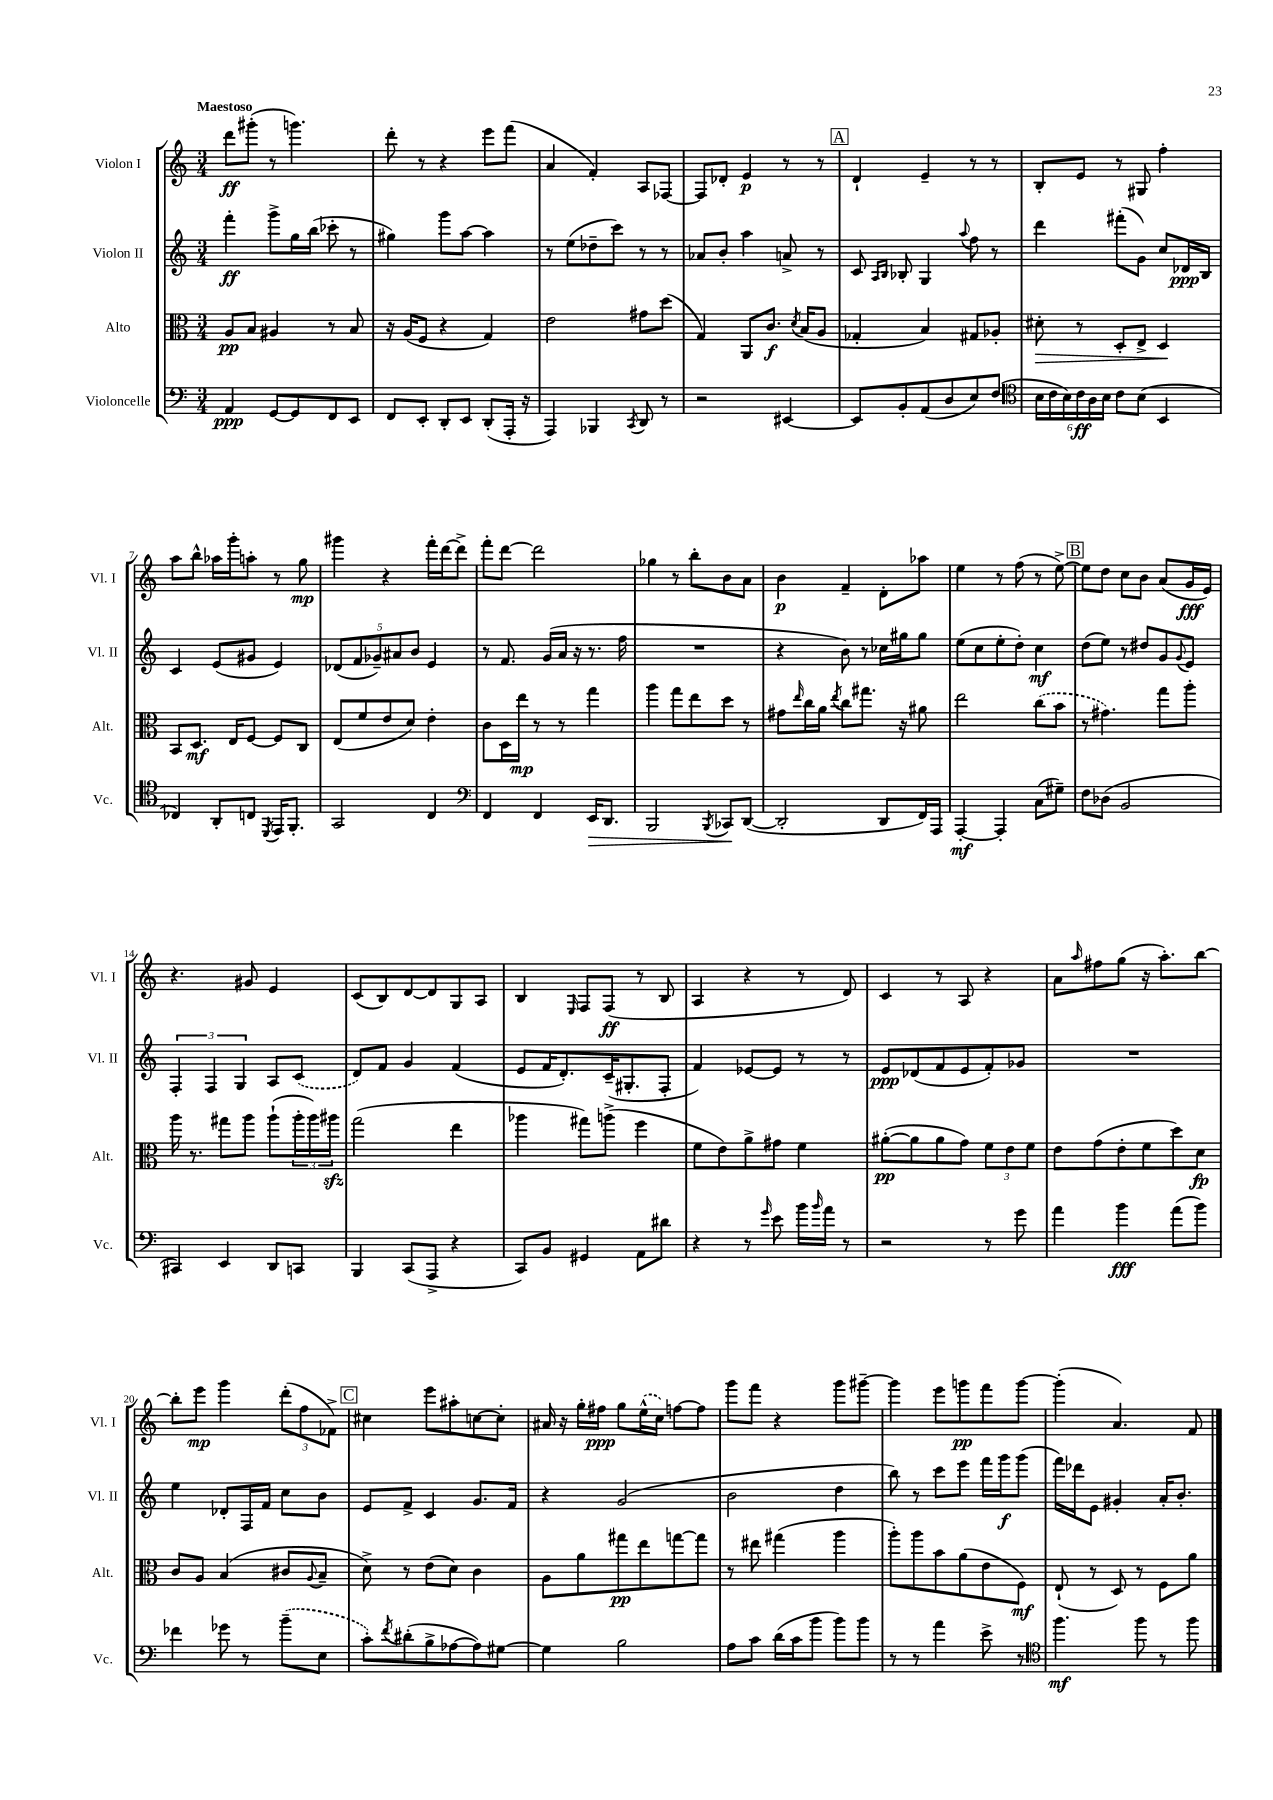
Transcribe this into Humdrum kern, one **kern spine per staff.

**kern	**dynam	**kern	**dynam	**kern	**dynam	**kern	**dynam
*part4	*part4	*part3	*part3	*part2	*part2	*part1	*part1
*staff4	*staff4	*staff3	*staff3	*staff2	*staff2	*staff1	*staff1
*I"Violoncelle	*	*I"Alto	*	*I"Violon II	*	*I"Violon I	*
*I'Vc.	*	*I'Alt.	*	*I'Vl. II	*	*I'Vl. I	*
*clefF4	*	*clefC3	*	*clefG2	*	*clefG2	*
*k[]	*	*k[]	*	*k[]	*	*k[]	*
*M3/4	*	*M3/4	*	*M3/4	*	*M3/4	*
=1	=1	=1	=1	=1	=1	=1	=1
!	!	!	!	!	!	!LO:TX:a:B:t=Maestoso	!
4AA/	ppp	8A/L	pp	4fff'\	ff	8ddd\L	ff
.	.	8B/J	.	.	.	(8ggg#X'\J	.
[8GG/L	.	4A#X/	.	8ggg^\L	.	8r	.
8GG/]	.	.	.	16gg\L	.	4.gggn\)	.
.	.	.	.	(16bb\JJ	.	.	.
8FF/	.	8r	.	8ccc-X'\	.	.	.
8EE/J	.	8B/	.	8r	.	.	.
=2	=2	=2	=2	=2	=2	=2	=2
8FF/L	.	16r	.	4gg#X\)	.	8ddd'\	.
.	.	(16A/KL	.	.	.	.	.
8EE'/J	.	8F/J	.	.	.	8r	.
8DD'/L	.	4r	.	8ggg\L	.	4r	.
8EE/J	.	.	.	[8aa\J	.	.	.
(8DD'/L	.	4G/)	.	4aa\]	.	8eee\L	.
16AAA'/Jk	.	.	.	.	.	(8fff\J	.
16r	.	.	.	.	.	.	.
=3	=3	=3	=3	=3	=3	=3	=3
4AAA/)	.	2e\	.	8r	.	4a/	.
.	.	.	.	(8ee\L	.	.	.
4BBB-X/	.	.	.	8dd-X~\	.	4f'/)	.
.	.	.	.	8ccc\J)	.	.	.
8qCC/	.	.	.	.	.	.	.
8DD/	.	8g#X\L	.	8r	.	8A/L	.
8r	.	(8dd\J	.	8r	.	[8F-X/J	.
=4	=4	=4	=4	=4	=4	=4	=4
2r	.	4G/)	.	8a-X/L	.	8F-/L]	.
.	.	.	.	8b'/J	.	8d-X'/J	.
.	.	8AA/L	.	4aa\	.	4e/	p
.	.	8.c/J	f	.	.	.	.
[4EE#X/	.	.	.	8an^/	.	8r	.
.	.	8qd/	.	.	.	.	.
.	.	(16B/KL	.	.	.	.	.
.	.	8A/J	.	8r	.	8r	.
!!LO:REH:place=s1:t=A
=5	=5	=5	=5	=5	=5	=5	=5
8EE#/L]	.	4G-X'/	.	8c/	.	4d`/	.
.	.	.	.	16qqA/LL	.	.	.
.	.	.	.	16qqB/JJ	.	.	.
8BB'/	.	.	.	8B-X'/	.	.	.
(8AA/	.	4B/)	.	4G/	.	4e~/	.
8D/	.	.	.	.	.	.	.
.	.	.	.	8qqaa/	.	.	.
8E/)	.	8G#X/L	.	8ff\	.	8r	.
(8F/J	.	8A-X'/J	.	8r	.	8r	.
=6	=6	=6	=6	=6	=6	=6	=6
*clefC4	*	*	*	*	*	*	*
!	!	!	!LO:HP:b	!	!	!	!
24B\LL	.	8d#X'\	>	4ddd\	.	8B'/L	.
24c\	.	.	.	.	.	.	.
24B\)	.	.	.	.	.	.	.
24c\	ff	8r	.	.	.	8e/J	.
24A\	.	.	.	.	.	.	.
24B\JJ	.	.	.	.	.	.	.
8c\L	.	8D'/L	.	(8fff#X'\L	.	8r	.
(8B\J	.	8E^/J	.	8g\J)	.	8G#X/	.
4BB/	.	4D/	.	8cc/L	.	4ff'\	.
.	.	.	.	16d-X/L	ppp	.	.
.	.	.	.	16B/JJ	.	.	.
.	.	.	]	.	.	.	.
!!LO:LB:g=z
=7	=7	=7	=7	=7	=7	=7	=7
4C-X/)	.	8BB/L	.	4c/	.	8aa\L	.
.	.	8.D/J	mf	.	.	8bb^^\J	.
8AA'/L	.	.	.	(8e/L	.	16aa-X\LL	.
.	.	16E/KL	.	.	.	16ggg'\J	.
8Cn/J	.	[8F/J	.	8g#X/J	.	8aan'\J	.
8qDD/	.	.	.	.	.	.	.
16EE/KL	.	8F/L]	.	4e/)	.	8r	.
8.FF'/J	.	.	.	.	.	.	.
.	.	8C/J	.	.	.	8gg\	mp
=8	=8	=8	=8	=8	=8	=8	=8
2GG/	.	(8E/L	.	(10d-X/L	.	4ggg#X\	.
.	.	.	.	10f/	.	.	.
.	.	8f/	.	.	.	.	.
.	.	.	.	10g-X~/)	.	.	.
.	.	8e/	.	.	.	4r	.
.	.	.	.	10a#X/	.	.	.
.	.	8d/J)	.	.	.	.	.
.	.	.	.	10b/J	.	.	.
4C/	.	4e'\	.	4e/	.	16fff'\LL	.
.	.	.	.	.	.	[16ddd\J	.
.	.	.	.	.	.	8ddd^\J]	.
=9	=9	=9	=9	=9	=9	=9	=9
*clefF4	*	*	*	*	*	*	*
4FF/	.	8c\L	.	8r	.	8fff'\L	.
.	.	16D\L	.	8.f/	.	[8ddd\J	.
.	.	16ee\JJ	mp	.	.	.	.
4FF/	.	8r	.	.	.	2ddd\]	.
.	.	.	.	(16g/LL	.	.	.
.	.	8r	.	16a/JJ	.	.	.
.	.	.	.	16r	.	.	.
!	!LO:HP:b	!	!	!	!	!	!
16EE/KL	>	4gg\	.	8.r	.	.	.
8.DD/J	.	.	.	.	.	.	.
.	.	.	.	16ff\	.	.	.
=10	=10	=10	=10	=10	=10	=10	=10
2BBB/	.	4aa\	.	2.r	.	4gg-X\	.
.	.	8gg\L	.	.	.	8r	.
.	.	8ee\	.	.	.	8bb'\L	.
8qBBB/	.	.	.	.	.	.	.
8CC-X/L	.	8dd\J	.	.	.	8b\	.
([8DD/J	]	8r	.	.	.	8a\J	.
=11	=11	=11	=11	=11	=11	=11	=11
2DD'/]	.	8g#X\L	.	4r	.	4b\	p
.	.	16qqee/	.	.	.	.	.
.	.	16cc\L	.	.	.	.	.
.	.	16a\JJ	.	.	.	.	.
.	.	8qee/	.	.	.	.	.
.	.	8cc\L	.	8b\)	.	4f~/	.
.	.	8.gg#X\J	.	8r	.	.	.
8DD/L	.	.	.	16cc-X\LL	.	8d'\L	.
.	.	16r	.	16gg#X\J	.	.	.
16FF/L)	.	8a#X\	.	8gg#\J	.	8aa-X\J	.
16AAA/JJ	.	.	.	.	.	.	.
=12	=12	=12	=12	=12	=12	=12	=12
[4AAA'/	mf	2ee\	.	(8ee\L	.	4ee\	.
.	.	.	.	8cc\	.	.	.
4AAA'/]	.	.	.	8ee'\	.	8r	.
.	.	.	.	8dd'\J)	.	(8ff\	.
(8C\L	.	(8cc\L	.	4cc\	mf	8r	.
8G#X~\J)	.	8b\J	.	.	.	[8ee^\)	.
!!LO:REH:place=s1:t=B
=13	=13	=13	=13	=13	=13	=13	=13
8F\L	.	8r	.	(8dd\L	.	8ee\L]	.
(8D-X\J	.	4.g#X\)	.	8ee\J)	.	8dd\J	.
2BB/	.	.	.	8r	.	8cc\L	.
.	.	.	.	8dd#X/L	.	8b\J	.
.	.	8gg\L	.	8g/	.	(8a/L	.
.	.	.	.	8qqg/	.	.	.
.	.	8aa'\J	.	8e/J	.	16g/L	fff
.	.	.	.	.	.	16e/JJ)	.
!!LO:LB:g=z
=14	=14	=14	=14	=14	=14	=14	=14
4CC#X/)	.	16aa\	.	6F'/	.	4.r	.
.	.	8.r	.	.	.	.	.
.	.	.	.	6F/	.	.	.
4EE/	.	8gg#X\L	.	.	.	.	.
.	.	.	.	6G/	.	.	.
.	.	8aa\J	.	.	.	8g#X/	.
8DD/L	.	(8aa`\L	.	8A/L	.	4e/	.
8CCn/J	.	24aa'\L	.	(8c/J	.	.	.
.	.	24aa\)	.	.	.	.	.
.	.	24aa#Xzz\JJ	.	.	.	.	.
=15	=15	=15	=15	=15	=15	=15	=15
4BBB/	.	(2gg\	.	8d/L)	.	(8c/L	.
.	.	.	.	8f/J	.	8B/)	.
(8CC/L	.	.	.	4g/	.	[8d/	.
8AAA^/J	.	.	.	.	.	8d/]	.
4r	.	4ee\	.	(4f/	.	8G/	.
.	.	.	.	.	.	8A/J	.
=16	=16	=16	=16	=16	=16	=16	=16
8CC/L)	.	4aa-X\	.	8e/L	.	4B/	.
8BB/J	.	.	.	16f/K	.	.	.
.	.	.	.	8.d'/)	.	.	.
.	.	.	.	.	.	16qqE/	.
4GG#X/	.	8gg#X\L)	.	.	.	8F/L	.
.	.	(8aan^\J	.	(16c~/K	.	(8F/J	ff
.	.	.	.	8.G#X'/	.	.	.
8AA\L	.	4ff\	.	.	.	8r	.
8d#X\J	.	.	.	8F'/J	.	8B/	.
=17	=17	=17	=17	=17	=17	=17	=17
4r	.	8f\L	.	4f/)	.	4A/	.
.	.	8e\)	.	.	.	.	.
8r	.	8a^\	.	[8e-X/L	.	4r	.
16qqg/	.	.	.	.	.	.	.
8e\	.	8g#X\J	.	8e-/J]	.	.	.
16b\LL	.	4f\	.	8r	.	8r	.
16qqb/	.	.	.	.	.	.	.
16a\JJ	.	.	.	.	.	.	.
8r	.	.	.	8r	.	8d/)	.
=18	=18	=18	=18	=18	=18	=18	=18
2r	.	([8a#X'\L	pp	8e/L	ppp	4c/	.
.	.	8a#\]	.	(8d-X/	.	.	.
.	.	8a#\	.	8f/	.	8r	.
.	.	8g\J)	.	8e/	.	8A/	.
8r	.	12f\L	.	8f'/)	.	4r	.
.	.	12e\	.	.	.	.	.
8g\	.	.	.	8g-X/J	.	.	.
.	.	12f\J	.	.	.	.	.
=19	=19	=19	=19	=19	=19	=19	=19
4a\	.	8e\L	.	2.r	.	8a\L	.
.	.	.	.	.	.	16qqaa/	.
.	.	(8g\	.	.	.	8ff#X\	.
4b\	fff	8e'\	.	.	.	(8gg\J	.
.	.	8f\	.	.	.	16r	.
.	.	.	.	.	.	8.aa'\L)	.
(8a\L	.	8dd\)	.	.	.	.	.
8b\J)	.	8d\J	fp	.	.	[8bb\J	.
!!LO:LB:g=z
=20	=20	=20	=20	=20	=20	=20	=20
4f-X\	.	8c/L	.	4ee\	.	8bb'\L]	.
.	.	8A/J	.	.	.	8eee\J	mp
8g-X\	.	(4B/	.	8d-X'/L	.	4ggg\	.
8r	.	.	.	16F/L	.	.	.
.	.	.	.	16f/JJ	.	.	.
(8b~\L	.	8c#X/L	.	8cc\L	.	(12ddd'\L	.
.	.	.	.	.	.	12ff\	.
.	.	8qqA/	.	.	.	.	.
8E\J	.	8B~/J	.	8b\J	.	.	.
.	.	.	.	.	.	12f-X^\J)	.
!!LO:REH:place=s1:t=C
=21	=21	=21	=21	=21	=21	=21	=21
8c'\L)	.	8d^\)	.	8e/L	.	4cc#X\	.
8qf/	.	.	.	.	.	.	.
(8d#X'\	.	8r	.	8f^/J	.	.	.
8B^\	.	(8e\L	.	4c/	.	8eee\L	.
[8A-X\	.	8d\J)	.	.	.	8aa#X'\	.
8A-\])	.	4c\	.	8.g/L	.	[8ccn\	.
[8G#X\J	.	.	.	.	.	8cc'\J]	.
.	.	.	.	16f/Jk	.	.	.
=22	=22	=22	=22	=22	=22	=22	=22
4G#\]	.	8A\L	.	4r	.	16a#X/	.
.	.	.	.	.	.	16r	.
.	.	8a\	.	.	.	16gg'\LL	.
.	.	.	.	.	.	16ff#X\JJ	ppp
2B\	.	8gg#X\	pp	(2g/	.	8gg\L	.
.	.	8ee\	.	.	.	(16ee^^\L	.
.	.	.	.	.	.	16cc\JJ)	.
.	.	[8ggn\	.	.	.	[8ffn\L	.
.	.	8gg\J]	.	.	.	8ff\J]	.
=23	=23	=23	=23	=23	=23	=23	=23
8A\L	.	8r	.	2b\	.	8ggg\L	.
8c\J	.	8ee#X\	.	.	.	8fff\J	.
(16d\LL	.	(4gg#X\	.	.	.	4r	.
16c\J	.	.	.	.	.	.	.
8b\J	.	.	.	.	.	.	.
8b\L)	.	4aa\	.	4dd\	.	8ggg\L	.
8b\J	.	.	.	.	.	[8ggg#X~\J	.
=24	=24	=24	=24	=24	=24	=24	=24
8r	.	8aa'\L)	.	8bb\)	.	4ggg#\]	.
8r	.	8aa\	.	8r	.	.	.
4a\	.	8b\	.	8ccc\L	.	8eee\L	.
.	.	(8a\	.	8eee\J	.	8gggn\	pp
8e^\	.	8e\	.	16fff\LL	.	8fff\	.
.	.	.	.	16ggg\J	f	.	.
8r	.	8F\J)	mf	(8ggg\J	.	[8ggg\J	.
=25	=25	=25	=25	=25	=25	=25	=25
*clefC4	*	*	*	*	*	*	*
4.ff\	mf	(8E`/	.	16fff\LL)	.	(4ggg'\]	.
.	.	.	.	16ddd-X\J	.	.	.
.	.	8r	.	8e\J	.	.	.
.	.	8D/)	.	4g#X'/	.	4.a/)	.
8ff\	.	8r	.	.	.	.	.
8r	.	8F\L	.	16a'/KL	.	.	.
.	.	.	.	8.b'/J	.	.	.
8ff\	.	8a\J	.	.	.	8f/	.
==	==	==	==	==	==	==	==
*-	*-	*-	*-	*-	*-	*-	*-
